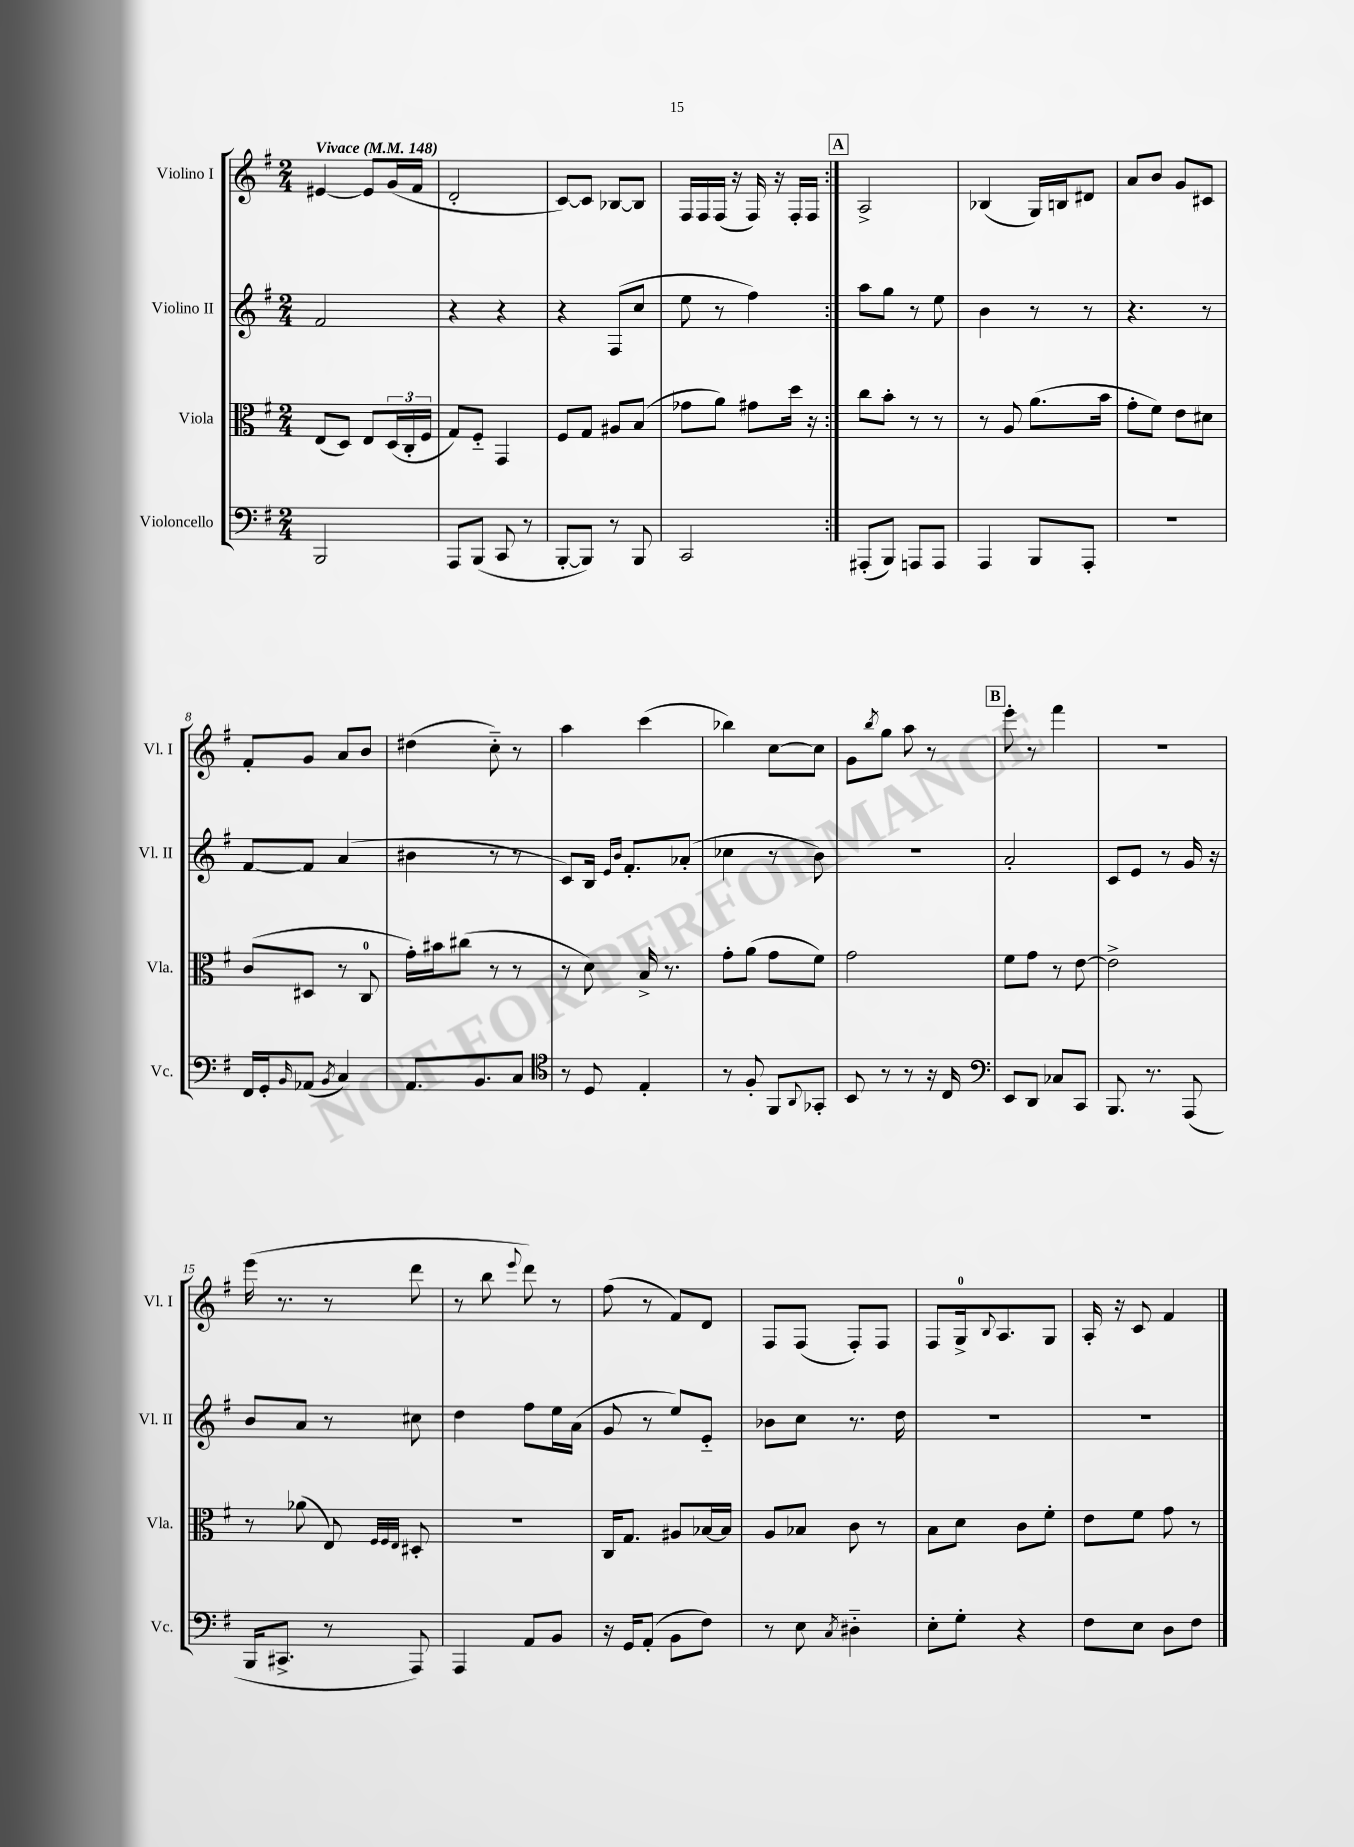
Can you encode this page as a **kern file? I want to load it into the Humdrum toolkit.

**kern	**kern	**kern	**kern
*staff4	*staff3	*staff2	*staff1
*clefF4	*clefC3	*clefG2	*clefG2
*k[f#]	*k[f#]	*k[f#]	*k[f#]
*M2/4	*M2/4	*M2/4	*M2/4
*MM148	*MM148	*MM148	*MM148
2BBB	(8E	2f#	[4e#
.	8D)	.	.
.	8E	.	8e#]
.	(24D	.	(16g
.	24C'	.	.
.	.	.	16f#
.	24F#	.	.
=	=	=	=
8AAA	8G)	4r	2d'
(8BBB	8F#'~	.	.
8CC	4GG	4r	.
8r	.	.	.
=	=	=	=
[8BBB'	8F#	4r	[8c)
8BBB])	8G	.	8c]
8r	8A#	(8F#	[8B-
8BBB	(8B	8cc	8B-]
=	=	=	=
2CC	8g-	8ee	16F#
.	.	.	16F#
.	8a)	8r	(16F#
.	.	.	16r
.	8g#	4ff#)	16F#)
.	.	.	16r
.	16dd	.	16F#'
.	16r	.	16F#
=:|!	=:|!	=:|!	=:|!
(8AAA#'	8cc	8aa	2A^
8BBB)	8b'	8gg	.
8AAA	8r	8r	.
8AAA	8r	8ee	.
=	=	=	=
4AAA	8r	4b	(4B-
.	8A	.	.
8BBB	(8.a	8r	16G)
.	.	.	16B
8AAA'	.	8r	8d#
.	16b	.	.
=	=	=	=
2r	8g'	4.r	8a
.	8f#)	.	8b
.	8e	.	8g
.	8d#	8r	8c#
=	=	=	=
16FF#	(8c	[8f#	8f#'
16GG'	.	.	.
16qqBB	.	.	.
(8AA-	8D#	8f#]	8g
8qBB	.	.	.
4C)	8r	(4a	8a
.	8C	.	8b
=	=	=	=
8.AA	16g')	4b#	(4dd#
.	16b#	.	.
.	(8cc#	.	.
8.BB	.	.	.
.	8r	8r	8cc'~)
8C	8r	8r	8r
=	=	=	=
*clefC4	*	*	*
8r	8r	8c)	4aa
8D	8d)	16B	.
.	.	16qqe	.
.	.	16qqb	.
.	.	8.f#'	.
4E'	16B^	.	(4ccc
.	8.r	.	.
.	.	(8a-'	.
=	=	=	=
8r	8g'	4cc-	4bb-)
8F#'	(8a	.	.
8FF#	8g	8r	[8cc
8qqAA	.	.	.
8GG-'	8f#)	8b)	8cc]
=	=	=	=
8BB	2g	2r	8g
.	.	.	8qbb
8r	.	.	8gg
8r	.	.	8aa
16r	.	.	8r
16C	.	.	.
=	=	=	=
*clefF4	*	*	*
8EE	8f#	2a'	8eee'
8DD	8g	.	8r
8C-	8r	.	4fff#
8CC	[8e	.	.
=	=	=	=
8.BBB	2e^]	8c	2r
.	.	8e	.
8.r	.	.	.
.	.	8r	.
(8AAA	.	16g	.
.	.	16r	.
=	=	=	=
16BBB	8r	8b	(16eee
8.CC#^	.	.	8.r
.	(8a-	8a	.
8r	8E)	8r	8r
.	32qqF#	.	.
.	32qqF#	.	.
.	32qqE	.	.
8AAA)	8D#'	8cc#	8ddd
=	=	=	=
4AAA	2r	4dd	8r
.	.	.	8bb
.	.	.	8qqeee
8AA	.	8ff#	8ddd)
8BB	.	16ee	8r
.	.	(16a	.
=	=	=	=
16r	16C	8g	(8ff#
16GG	8.G	.	.
(8AA'	.	8r	8r
8BB	8A#	8ee)	8f#)
8F#)	[16B-	8e'~	8d
.	16B-]	.	.
=	=	=	=
8r	8A	8b-	8F#
8E	8B-	8cc	(8F#
8qC	.	.	.
4D#'~	8c	8.r	8F#')
.	8r	.	8F#
.	.	16dd	.
=	=	=	=
8E'	8B	2r	8F#
8G'	8d	.	16G^
.	.	.	8qqB
.	.	.	8.A
4r	8c	.	.
.	8f#'	.	8G
=	=	=	=
8F#	8e	2r	16A'
.	.	.	16r
8E	8f#	.	8c
8D	8g	.	4f#
8F#	8r	.	.
==	==	==	==
*-	*-	*-	*-
